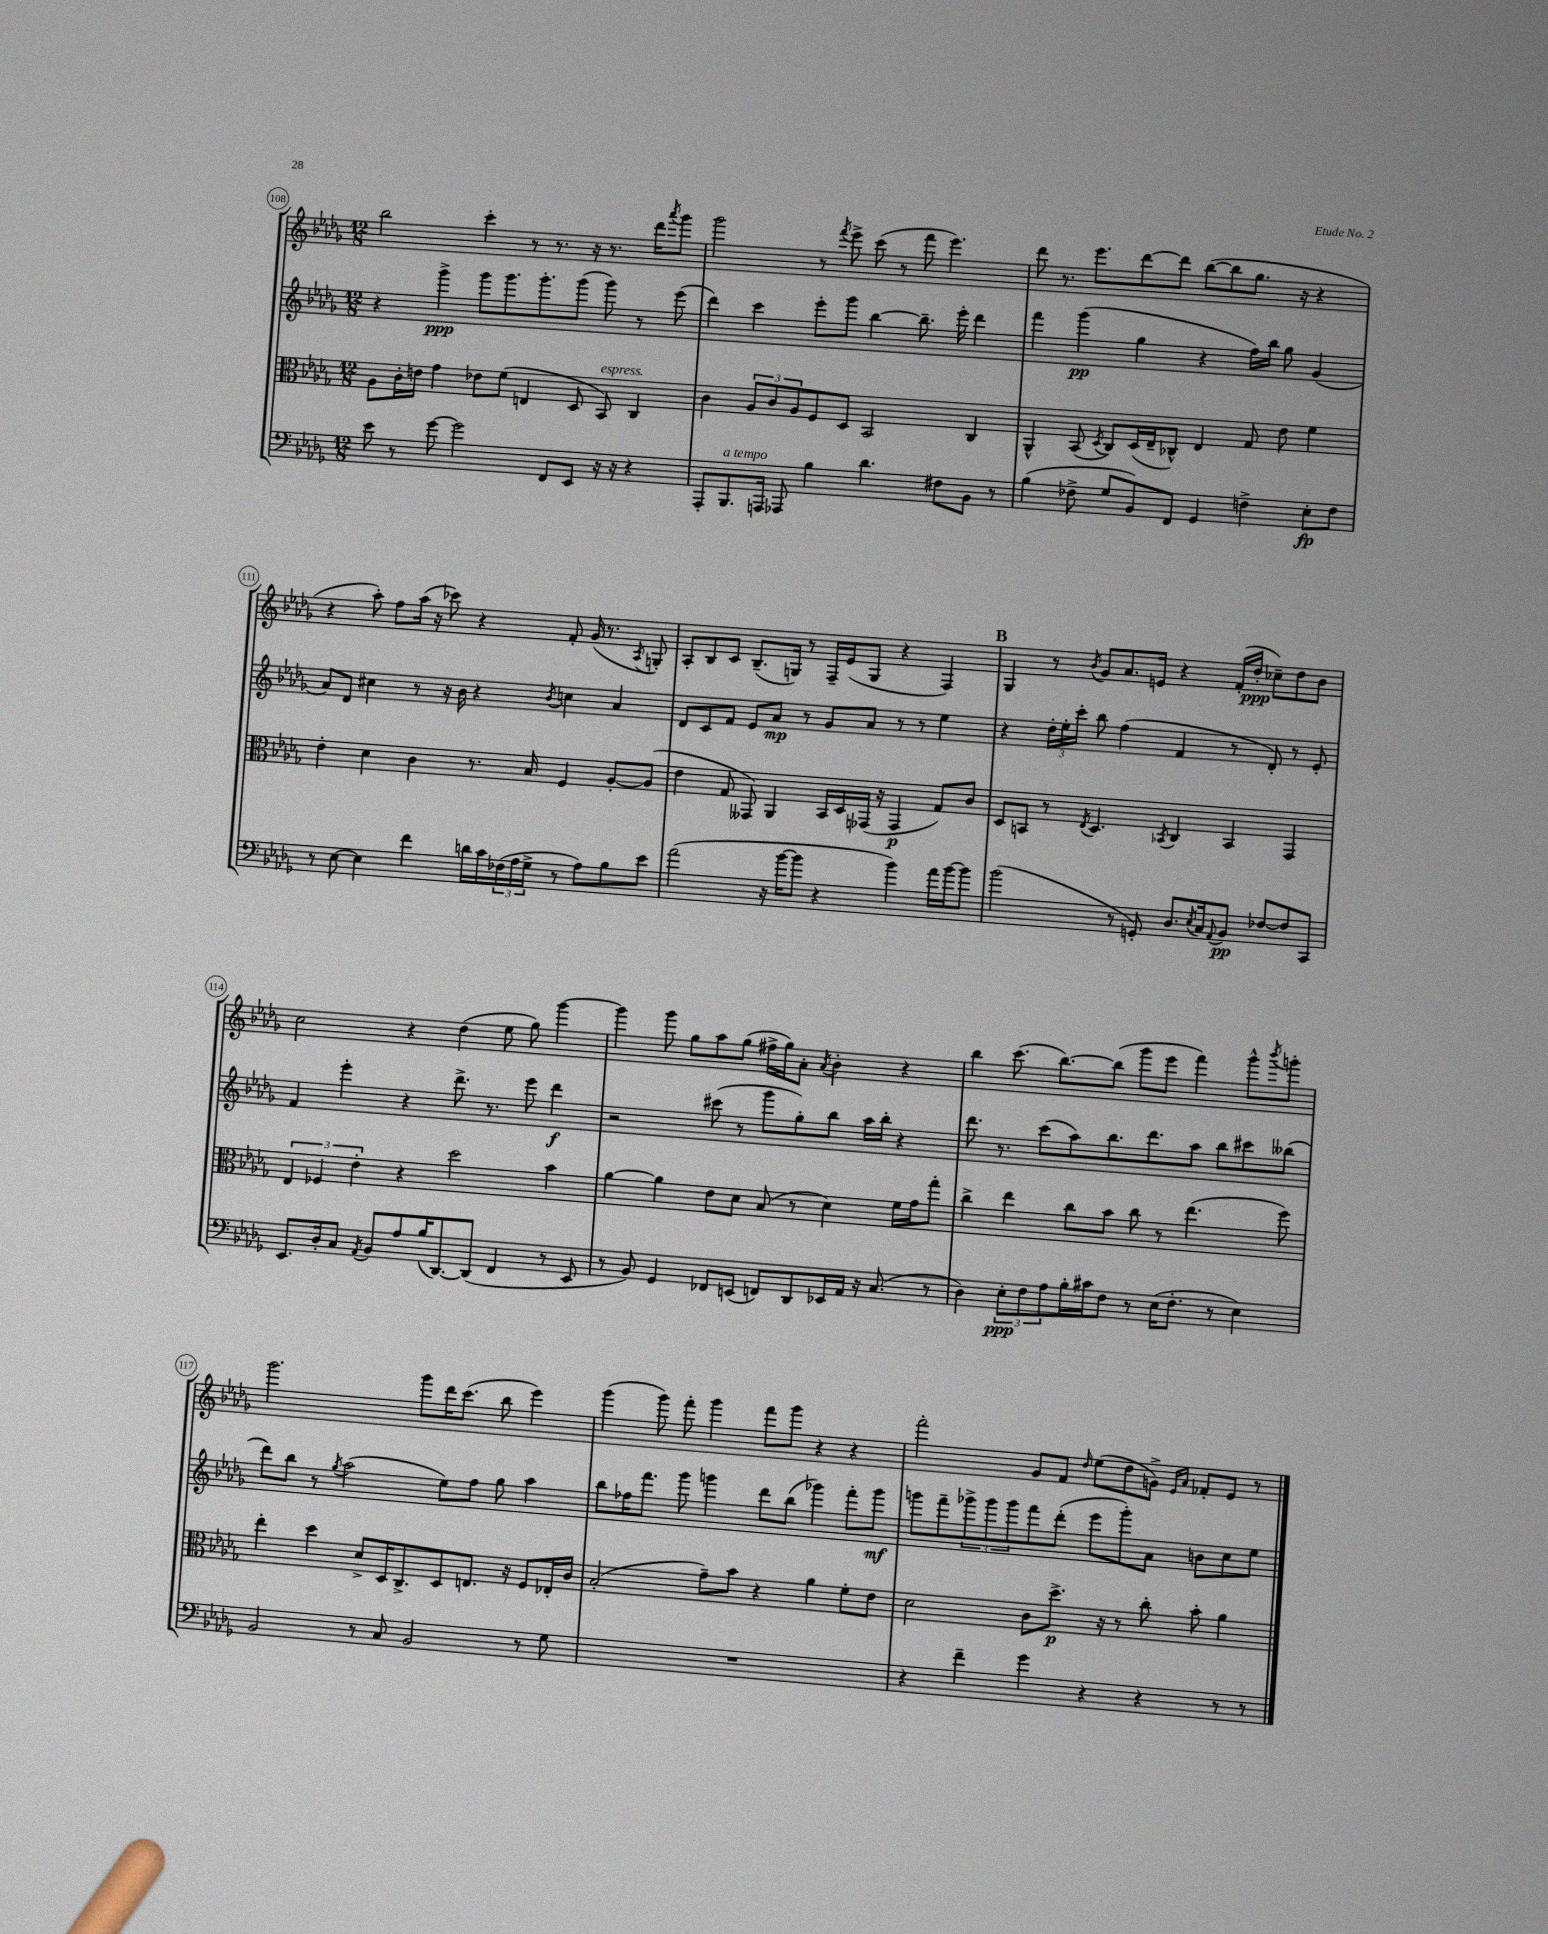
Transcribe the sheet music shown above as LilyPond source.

<<
\new StaffGroup <<
\new Staff = "s0" {
    \clef treble \key des \major \numericTimeSignature \time 12/8
    bes''2 c'''4-. r8 r8. r16 r8. des'''16 \acciaccatura { aes'''8 } ges'''8 |
    ges'''2 r8 \acciaccatura { f'''8 } ees'''8-> c'''8( r8 f'''8 ees'''4.) |
    des'''8 r8. ees'''8. des'''8~ des'''8 bes''8~( bes''8 ges''8. r16 r4 |
    r4 aes''8-.) f''8 aes''16( r16 ces'''8) r4 f'8-. ges'16( r8. \acciaccatura { aes8 } g8-.) |
    aes8-. bes8 c'8 bes8.--( g16) r8 f16-- ees'16( g8 r4 f4) |
    \mark \markup { \bold "B" } ges4 r8 \acciaccatura { bes'8 } ges'8 aes'8. e'16 r4 f'16-.( des''16-.\ppp ces''8--) des''8 bes'8 |
    c''2 r4 des''4( ees''8 ges''8) ges'''4~ |
    ges'''4 ges'''8 ges''8 aes''8 ges''8( fis''16-> ges''16) aes'8-. \acciaccatura { aes'8 } bes'4-. r4 |
    bes''4 c'''8.( bes''8.~) bes''8( ges'''8 ees'''8 f'''4) ges'''8-^ \acciaccatura { bes'''8 } g'''8-. |
    ges'''2. ges'''8 des'''16 c'''8.( bes''8 ees'''4) |
    ges'''4( ges'''8) f'''8-. ges'''4 f'''8 ges'''8 r4 r4 |
    f'''2-. ges'8 f'8 \grace { des''16 } ees''8( des''8 g'8->) \grace { ees'16 aes'16 } fes'8-. ees'8 r8 \bar "|." |
}
\new Staff = "s1" {
    \clef treble \key des \major \numericTimeSignature \time 12/8
    r4 ges'''4->\ppp ges'''8 ges'''8. ges'''8.-. ges'''8( ges'''8) r8 ees'''8( |
    des'''4) c'''4 ees'''8-. ges'''8 bes''4~ bes''8.-- ees'''16-. des'''4 |
    f'''4 ges'''4\pp( ges''4 r4 f''16) bes''16 ges''8 ges'4( |
    aes'8) des'8 cis''4 r8 r16 bes'16 r4 \acciaccatura { bes'8 } c''4 aes'4 |
    des'8 c'8 f'8 ees'8 aes'8\mp r8 ges'8 aes'8 r8 r8 ees''4 |
    \mark \markup { \bold "B" } r4 \tuplet 3/2 { des''16-. ees''16-. c'''16-. } bes''8 f''4( f'4 r8 des'8-.) r8 ees'8-. |
    f'4 ees'''4-. r4 des'''8.-> r8. ees'''8 des'''4\f |
    r2 cis'''8( r8 ges'''8 ges''8-.) bes''8 aes''16 bes''16-. r4 |
    des'''8. r8. c'''8( aes''8) bes''8. des'''8. aes''8 bes''8 cis'''8 beses''8( |
    des'''8) bes''8 r8 \acciaccatura { ges''8 } aes''2( ees''8) f''8 ges''8 aes''4 |
    bes''8 fes''16 f'''8. ges'''8 g'''4 des'''8 bes''8( ges'''4) f'''8-. ges'''8\mf |
    g'''8 f'''8-- \tuplet 3/2 { ges'''8-> ges'''8 ges'''8 } f'''8 des'''8-.( ees'''8 ges'''8-.) aes'8 b'8 c''8 ees''8 \bar "|." |
}
\new Staff = "s2" {
    \clef alto \key des \major \numericTimeSignature \time 12/8
    aes8 c'16-. e'16 ges'4 ees'8 f'8( e4 des8 bes,8^\markup { \italic "espress." }) c4 |
    c'4 \tuplet 3/2 { aes8 c'8 aes8 } f8 des8 bes,2 c4 |
    aes,4-^ bes,8( \acciaccatura { des8 } c8) des16( ees16-- ces8-^) ees4 ges8 ees'8 f'4 |
    ees'4-. des'4 c'4 r8. bes16 f4 aes8~-. aes8( |
    ees'4 ges8 geses,8) aes,4 bes,16 des16 ges,16( r16 ges,4\p ges8) c'8 |
    \mark \markup { \bold "B" } des8 b,8 r8 \acciaccatura { ees8 } des4. \acciaccatura { bes,8 } c4 bes,4 ges,4 |
    \tuplet 3/2 { ees4 fes4 ees'4-. } r4 des''2 bes'4 |
    aes'4~ aes'4 ees'8 des'8 bes8( r8 des'4) f'16 ges'16 ges''8-. |
    c''4-> ees''4 c''8 bes'8 c''8 r8 ees''4.( f''8) |
    ees''4-. des''4 des'8-> des16 c8.-> des8 e8. r16 f8 ees16-. c'16 |
    bes2-.( ges'8--) bes'8 r4 aes'4 f'8-. ees'8 |
    des'2 c'8 des''8.->\p r16 r8 c''8-. bes'8-. aes'4 \bar "|." |
}
\new Staff = "s3" {
    \clef bass \key des \major \numericTimeSignature \time 12/8
    ees'8 r8 ges'8~ ges'2 f,8 ees,8 r16 r16 r4 |
    aes,,8-. bes,,8.^\markup { \italic "a tempo" } a,,16 aes,,8 bes4 des'4. fis8 bes,8 r8 |
    bes4( fes8-> ges8 bes,8) f,8 ges,4 f4-> ees8-.\fp f8 |
    r8 ees8~ ees4 f'4 d'16 c'16 \tuplet 3/2 { fes16( aes16 ges16-> } r8 aes8) bes8 ees'8 |
    aes'2( r16 bes'16~ bes'8 r4 bes'4) aes'16 bes'16~ bes'8 |
    \mark \markup { \bold "B" } bes'2( r8 g,8-.) des8. \acciaccatura { ees8 } c16 \appoggiatura { aes,8 } bes,8\pp fes8~ fes8 c,8 |
    ees,8. des16-. c8 \acciaccatura { aes,8 } bes,8 aes8 bes16( des,8.~) des,8( f,4 r8 ees,8 |
    r8 bes,8) ges,4 fes,8 e,8( f,8) des,8 ees,16 aes,16 r16 c8.( r8 |
    des4) \tuplet 3/2 { ees8-.\ppp f8 aes8 } bes16-. cis'16 f8 r8 ees16( f8.-. r8 ees4) |
    bes,2 r8 c8 bes,2 r8 ges8 |
    R1. |
    r4 f'4-- ges'4 r4 r4 r8 r8 \bar "|." |
}
>>
>>
\layout { \context { \Score currentBarNumber = #108 \override BarNumber.stencil = #(make-stencil-circler 0.1 0.3 ly:text-interface::print) } }
